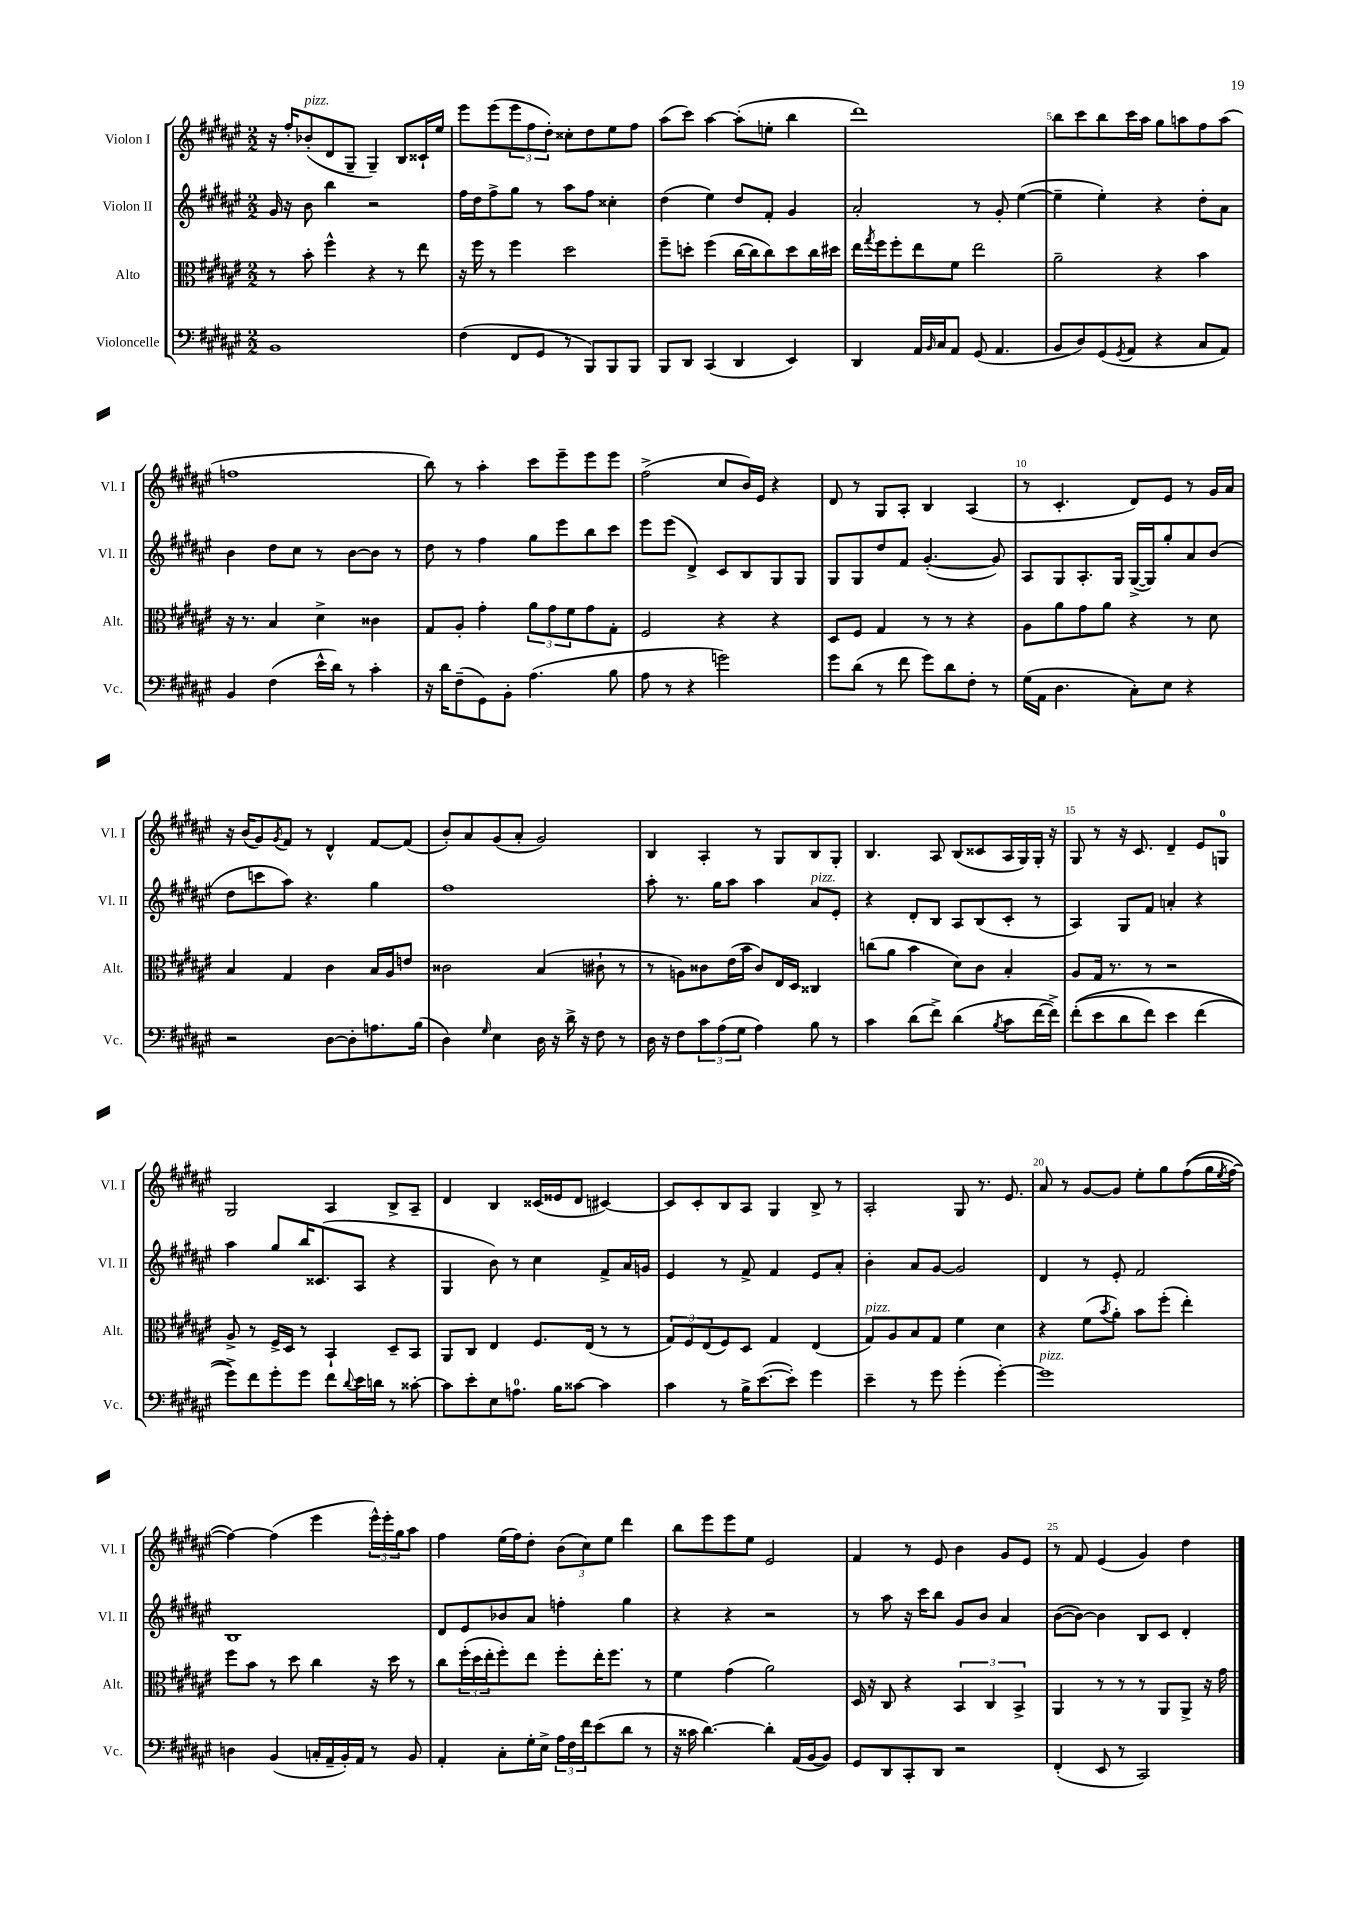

**kern	**kern	**kern	**kern
*staff4	*staff3	*staff2	*staff1
*clefF4	*clefC3	*clefG2	*clefG2
*k[f#c#g#d#a#e#]	*k[f#c#g#d#a#e#]	*k[f#c#g#d#a#e#]	*k[f#c#g#d#a#e#]
*M2/2	*M2/2	*M2/2	*M2/2
1BB	8r	16g#	16r
.	.	16r	16ff#'
.	8b'	8b	(8b-'
.	4ff#^^	4bb	8d#
.	.	.	8G#~
.	4r	2r	4G#~)
.	8r	.	8B
.	8ee#	.	16c##`
.	.	.	16ee#
=	=	=	=
(4F#	16r	16ff#	8eee#
.	16ff#	16dd#	.
.	8r	8ff#^	(8eee#
8FF#	4ff#	8gg#	12eee#
.	.	.	12ff#
8GG#	.	8r	.
.	.	.	12dd#')
8r	2dd#	8aa#	8cc##'
8BBB)	.	8ff#	8dd#
8BBB	.	4cc##'	8ee#
8BBB	.	.	8ff#
=	=	=	=
8BBB	8ff#~	(4dd#	(8aa#
8DD#	8dd'	.	8ccc#)
(4CC#	(4ff#	4ee#)	[4aa#
4DD#	[16cc#	8dd#	(8aa#']
.	16cc#]	.	.
.	8cc#)	8f#'	8ee'
4EE#)	8dd	4g#	4bb
.	16cc#	.	.
.	16dd#	.	.
=	=	=	=
4DD#	16ee#	2a#'	1ddd#)
.	8qgg#	.	.
.	16ff#	.	.
.	8ff#'	.	.
16AA#	8ee#	.	.
16qqBB	.	.	.
16C#	.	.	.
8AA#	8f#	.	.
(8GG#	2ee#	8r	.
4.AA#	.	8g#'	.
.	.	([4ee#	.
=	=	=	=
8BB	2a#~	4ee#~]	8bb
8D#)	.	.	8ccc#
(8GG#	.	4ee#')	8bb
8qGG#	.	.	.
8AA#	.	.	16ccc#
.	.	.	16aa#
4r	4r	4r	8gg#
.	.	.	8aa
8C#	4b	8dd#'	8ff#
8AA#)	.	8a#	(8aa
=	=	=	=
4BB	16r	4b	1ff
.	8.r	.	.
(4F#	4B	8dd#	.
.	.	8cc#	.
16e#^^	4d#^	8r	.
16d#)	.	.	.
8r	.	[8b	.
4c#'	4c##	8b]	.
.	.	8r	.
=	=	=	=
16r	8G#	8dd#	8bb)
16d#	.	.	.
(8F#~	8A#'	8r	8r
8GG#)	4g#'	4ff#	4aa#'
8BB'	.	.	.
(4.A#	12a#	8gg#	8ccc#
.	12g#	.	.
.	.	8eee#	8eee#~
.	12f#	.	.
.	8g#	8bb	8eee#
8B	8G#'	8ccc#	8eee#
=	=	=	=
8A#	2F#	8eee#	(2ff#^
8r	.	(8eee#	.
4r	.	4d#^)	.
2g)	4r	8c#	8cc#
.	.	8B	16b)
.	.	.	16e#
.	4r	8G#	4r
.	.	8G#	.
=	=	=	=
8g#	8D#	8G#	8d#
(8d#	8F#	8G#	8r
8r	4G#	8dd#	8G#
8f#	.	8f#	8A#'
8g#)	8r	([4.g#'	4B
8d#	8r	.	.
8F#'	4r	.	(4A#
8r	.	8g#])	.
=	=	=	=
(16G#	8A#	8A#	8r
16AA#	.	.	.
4.D#	8a#	8G#	4.c#'
.	8g#	8.A#'	.
.	8a#	.	.
.	.	16G#	.
8C#')	4r	([16G#^	8d#)
.	.	16G#])	.
8E#	.	8gg#'	8e#
4r	8r	8a#	8r
.	8d#	(8b	16g#
.	.	.	16a#
=	=	=	=
2r	4B	8dd#	16r
.	.	.	(16b
.	.	8ccc	8g#)
.	.	.	8qg#
.	4G#	8aa#)	8f#
.	.	4.r	8r
[8D#	4c#	.	4d#^^
8D#']	.	.	.
8.A	16B	4gg#	[8f#
.	16A#	.	.
.	8e	.	(8f#]
(16B	.	.	.
=	=	=	=
4D#)	2c##	1ff#	8b')
.	.	.	8a#
16qqG#	.	.	.
4E#	.	.	(8g#
.	.	.	8a#'
16D#	(4B	.	2g#)
16r	.	.	.
16d#^	.	.	.
16r	.	.	.
8F#	8c#`	.	.
8r	8r	.	.
=	=	=	=
16D#	8r	8aa#'	4B
16r	.	.	.
8F#	8A)	8.r	.
12c#	8c##	.	4A#'
.	.	16gg#	.
(12A#	.	.	.
.	(16e#	8aa#	.
12G#	.	.	.
.	16b	.	.
4A#)	8c##)	4aa#	8r
.	16E#	.	8G#
.	16D#	.	.
8B	4C##	8a#	8B
8r	.	8e#'	8G#'
=	=	=	=
4c#	(8cc	4r	4.B
.	8a#	.	.
(8d#	4b	8d#'	.
8f#^)	.	8B	8A#
(4d#	8d#)	8A#	(8B
.	8c#	(8B	8c##
8qB	.	.	.
8c#	4B'	8c#'	16A#
.	.	.	16G#)
[16f#	.	8r	16G#'
16f#^])	.	.	16r
=	=	=	=
&((8f#'	8A#	4A#)	8G#
8e#	16G#	.	8r
.	8.r	.	.
8d#	.	8G#	16r
.	.	.	8.c#
8f#)	8r	8f#	.
4e#	2r	4a'	4d#~
(4f#	.	4r	8e#
.	.	.	8G
=	=	=	=
8g#^)&)	8A#^	4aa#	2G#
8f#	8r	.	.
8g#'	16F#^	8gg#	.
.	16D#	.	.
8g#	8r	16bb	.
.	.	(8.c##	.
8f#	4BB`	.	4A#
8qqd#	.	.	.
16e#	.	8A#	.
16d	.	.	.
8r	8D#~	4r	8B^
[8c##'	8BB	.	8A#~
=	=	=	=
8c##]	8AA#	4G#	4d#
8e#'	8C#	.	.
8E#	4E#	8b)	4B
8.A	.	8r	.
.	8.F#	4cc#	(16c##
16B	.	.	16e##
[8c##	.	.	8d#
.	(16E#	.	.
4c##]	8r	8f#^	[4c#)
.	8r	16a#	.
.	.	16g	.
=	=	=	=
4c#	12G#)	4e#	8c#]
.	12F#	.	.
.	.	.	8c#'
.	(12E#	.	.
8r	8F#)	8r	8B
16B^	8D#	8f#^	8A#
([8.e#	.	.	.
.	4G#	4f#	4G#
8e#'])	.	.	.
4g#	(4E#	8e#	8B^
.	.	8a#'	8r
=	=	=	=
4e#~	8G#)	4b'	2A#'
.	8A#	.	.
8r	8B	8a#	.
8g#	8G#	[8g#	.
(4g#'	4f#	2g#]	8G#
.	.	.	8.r
[4g#')	4d#	.	.
.	.	.	8.e#
=	=	=	=
1g#]	4r	4d#	8a#
.	.	.	8r
.	(8f#	8r	[8g#
.	8qb	.	.
.	8a#')	8e#'	8g#]
.	8b	2f#	8ee#'
.	(8ff#'	.	8gg#
.	4ee#')	.	&((8ff#
.	.	.	16gg#
.	.	.	8qee#
.	.	.	[16ff#)
=	=	=	=
4D	8ff#	1B	4ff#_&)
.	8b	.	.
(4BB	8r	.	(4ff#]
.	8dd#	.	.
16C'	4cc#	.	4eee#
16AA#~	.	.	.
16BB')	.	.	.
16AA#	.	.	.
8r	16r	.	24eee#^^)
.	.	.	24eee#'
.	16dd#	.	.
.	.	.	24gg#
8BB	8r	.	8aa#
=	=	=	=
4AA#'	8cc#	8d#	4ff#
.	(24ff#'	8e#	.
.	24dd#	.	.
.	24ee#'	.	.
8C#'	8ff#')	8b-	(16ee#
.	.	.	16ff#)
16G#'	8ee#	8a#	8dd#'
16E#^	.	.	.
24A#	8ff#'	4ff'	(12b
24F#	.	.	.
24f#	.	.	12cc#)
(8e#	16ee#'	.	.
.	.	.	12ee#
.	8.ff#	.	.
8d#	.	4gg#	4ddd#
8r	8r	.	.
=	=	=	=
16r	4f#	4r	8bb
16c##	.	.	.
[4.d#)	.	.	8eee#
.	(4g#	4r	8eee#
.	.	.	8ee#
4d#']	2a#)	2r	2e#
(16AA#	.	.	.
[16BB	.	.	.
8BB])	.	.	.
=	=	=	=
8GG#	16D#	8r	4f#
.	16r	.	.
8DD#	8C#	8aa#	.
8CC#'	4r	16r	8r
.	.	16ccc#	.
8DD#	.	8bb	8e#
2r	6BB	8g#	4b
.	.	8b	.
.	6C#	.	.
.	.	4a#	8g#
.	6BB^	.	.
.	.	.	8e#
=	=	=	=
(4FF#'	4AA#	([8b	8r
.	.	8b_)	8f#
8EE#	8r	4b]	(4e#
8r	8r	.	.
2CC#)	8r	8B	4g#)
.	8AA#	8c#	.
.	8AA#^	4d#'	4dd#
.	16r	.	.
.	16g#	.	.
==	==	==	==
*-	*-	*-	*-
